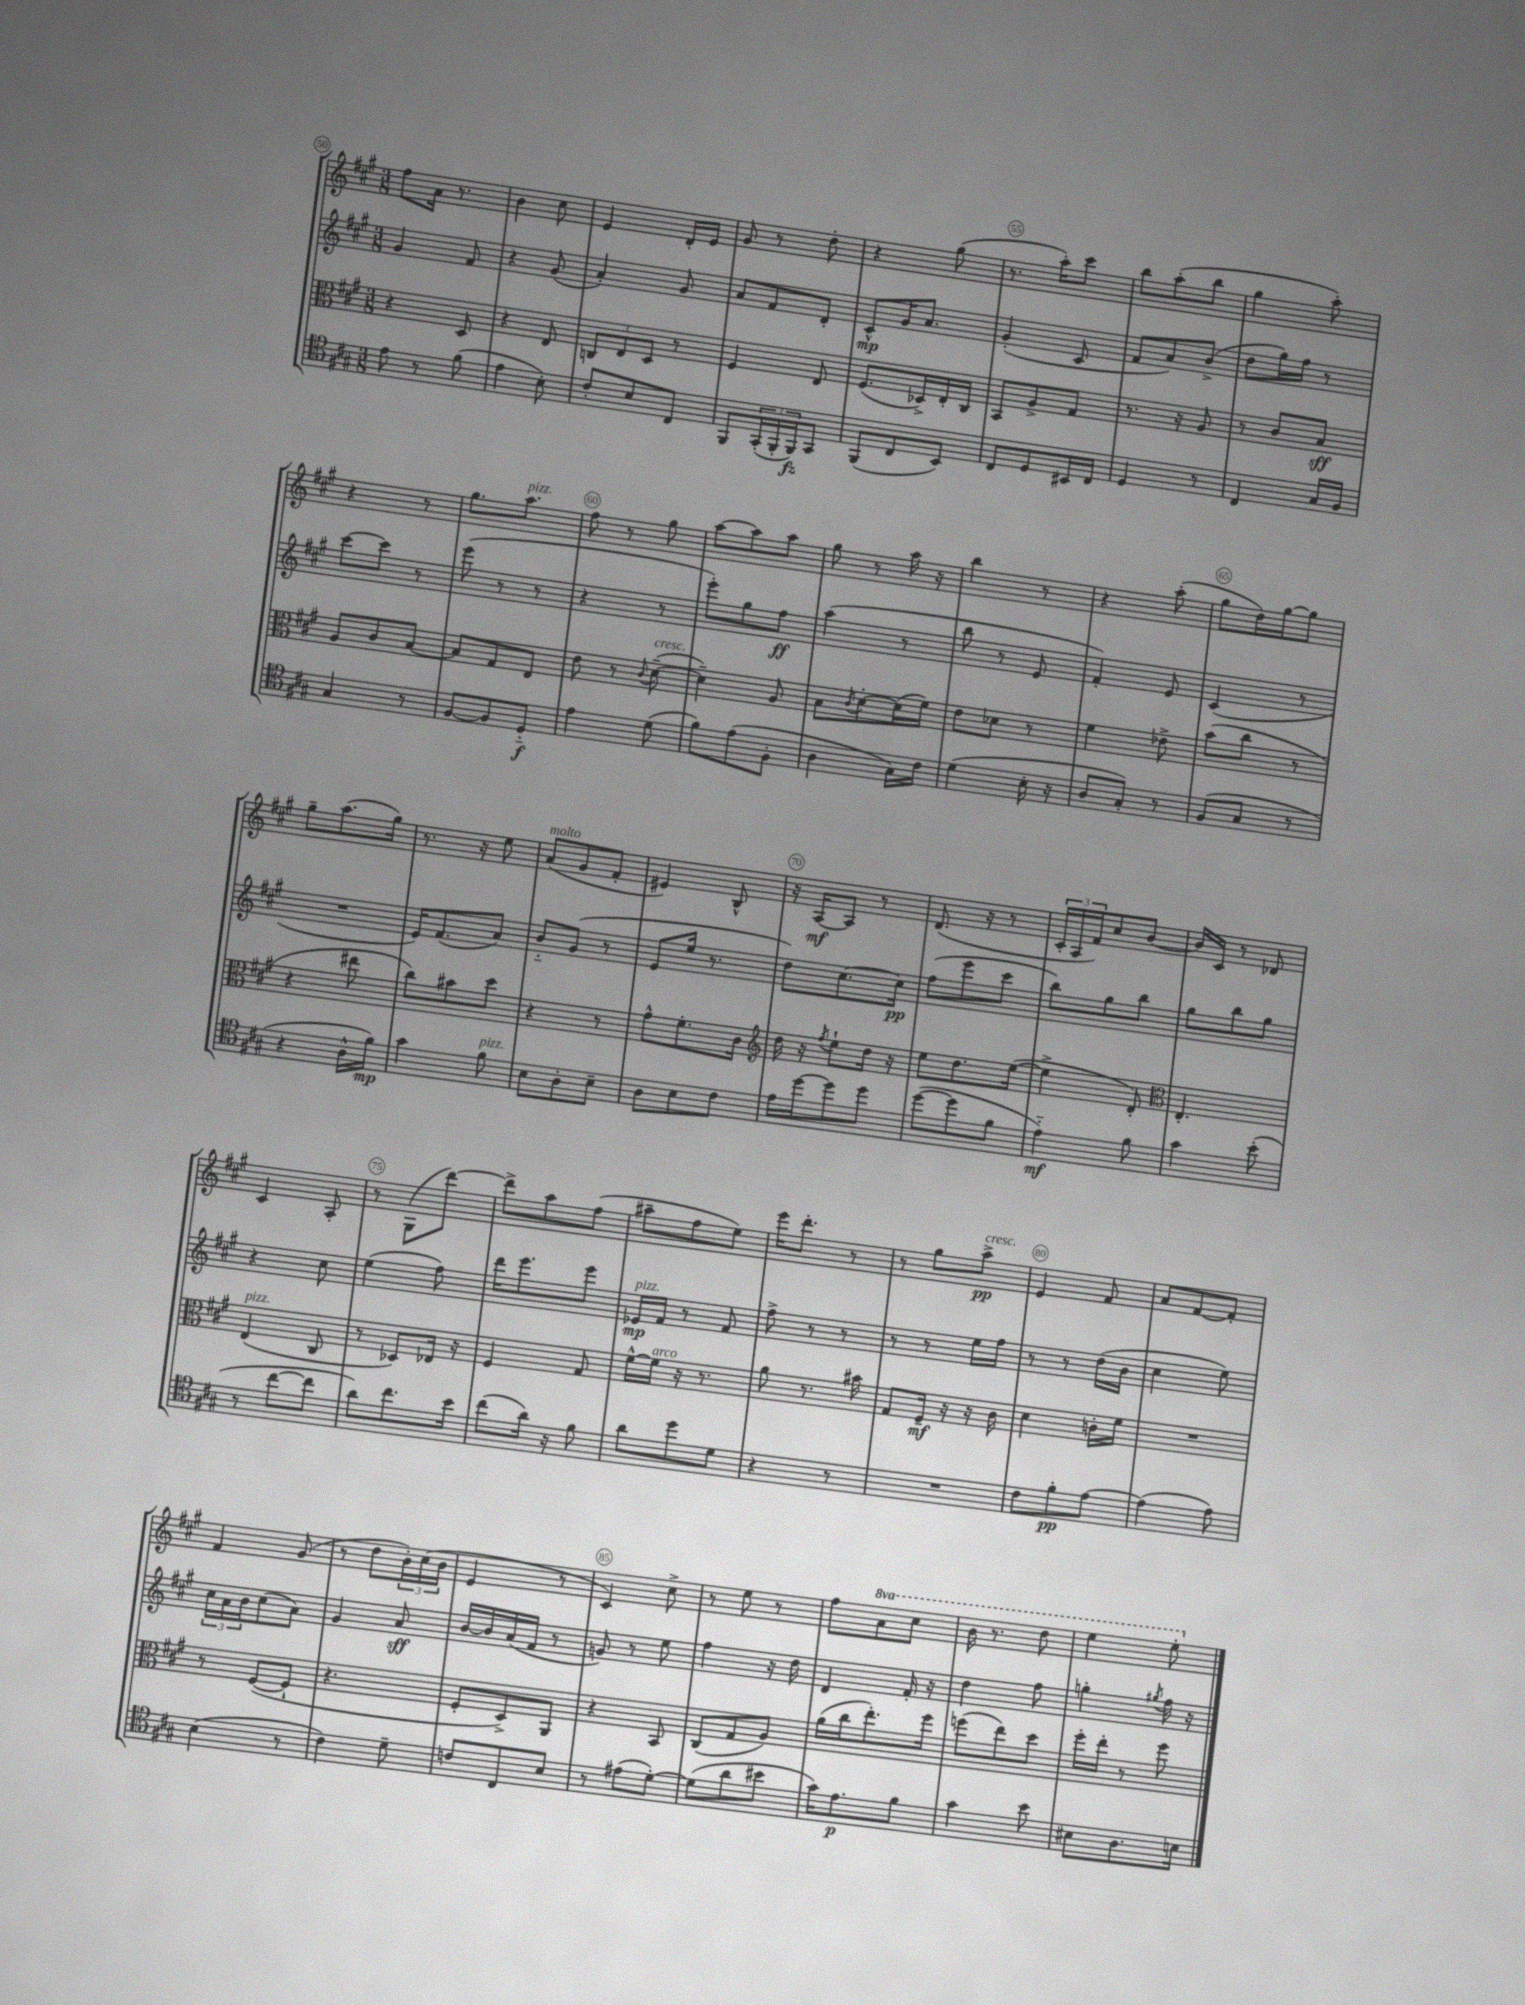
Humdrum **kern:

**kern	**dynam	**kern	**dynam	**kern	**dynam	**kern	**dynam
*part4	*part4	*part3	*part3	*part2	*part2	*part1	*part1
*staff4	*staff4	*staff3	*staff3	*staff2	*staff2	*staff1	*staff1
*clefC4	*	*clefC3	*	*clefG2	*	*clefG2	*
*k[f#c#g#]	*	*k[f#c#g#]	*	*k[f#c#g#]	*	*k[f#c#g#]	*
*M3/8	*	*M3/8	*	*M3/8	*	*M3/8	*
=50	=50	=50	=50	=50	=50	=50	=50
8e\	.	4r	.	4g#/	.	8ff#\L	.
8r	.	.	.	.	.	16a\Jk	.
.	.	.	.	.	.	8.r	.
(8f#\	.	8D/	.	8f#/	.	.	.
=51	=51	=51	=51	=51	=51	=51	=51
4e\	.	4r	.	4r	.	4b\	.
8B'\)	.	8E/	.	(8g#/	.	8cc#\	.
=52	=52	=52	=52	=52	=52	=52	=52
8c#'/L	.	12Cn/L	.	4a'/)	.	4e/	.
.	.	12E/	.	.	.	.	.
8B/	.	.	.	.	.	.	.
.	.	12D/J	.	.	.	.	.
8C#/J	.	8r	.	8g#/	.	16d'/LL	.
.	.	.	.	.	.	16e/JJ	.
=53	=53	=53	=53	=53	=53	=53	=53
8FF#/L	.	4F#/	.	8a/L	.	8g#/	.
(24GG#'/L	.	.	.	8f#/	.	8r	.
24FF#'/	.	.	.	.	.	.	.
24FF#/J)	fz	.	.	.	.	.	.
8GG#/J	.	8E/	.	8d'/J	.	8dd'\	.
=54	=54	=54	=54	=54	=54	=54	=54
(8FF#/L	.	(8.F#/L	.	8c#^^/L	mp	4r	.
8C#/	.	.	.	16g#/K	.	.	.
.	.	16D-X^/L)	.	8.a/J	.	.	.
8BB/J)	.	16E'/	.	.	.	(8gg#\	.
.	.	16C#/JJ	.	.	.	.	.
=55	=55	=55	=55	=55	=55	=55	=55
8C#/L	.	8BB/L	.	(4g#'/	.	8.r	.
8D/	.	8A^/	.	.	.	.	.
.	.	.	.	.	.	16aa'\KL)	.
16BB#X/L	.	8G#/J	.	8c#/	.	8ccc#\J	.
16C#/JJ	.	.	.	.	.	.	.
=56	=56	=56	=56	=56	=56	=56	=56
4D/	.	8.r	.	8f#/L	.	8bb\L	.
.	.	.	.	8a/)	.	(8aa'\	.
.	.	16r	.	.	.	.	.
8r	.	8A/	.	(8b^/J	.	8bb\J	.
=57	=57	=57	=57	=57	=57	=57	=57
4C#/	.	8r	.	8dd\L	.	4gg#\	.
.	.	8c#/L	.	16gg#\L)	.	.	.
.	.	.	.	16ff#\JJ	.	.	.
16G#/LL	.	8B/J	sff	8r	.	8aa'\)	.
16F#/JJ	.	.	.	.	.	.	.
!!LO:LB:g=z
=58	=58	=58	=58	=58	=58	=58	=58
4G#/	.	8A/L	.	[8ccc#\L	.	4r	.
.	.	8c#/	.	8ccc#\J]	.	.	.
8r	.	[8B/J	.	8r	.	8r	.
=59	=59	=59	=59	=59	=59	=59	=59
[8F#/L	.	8B/L]	.	(8eee\	.	8.gg#\L	.
8F#/]	.	8G#/	.	8r	.	.	.
!	!	!	!	!	!	!LO:TX:a:i:t=pizz.	!
.	.	.	.	.	.	8.aa\J	.
8D/J	f	8E/J	.	8r	.	.	.
=60	=60	=60	=60	=60	=60	=60	=60
4e\	.	8e\	.	4r	.	8ff#\	.
.	.	8r	.	.	.	8r	.
.	.	8qqc#/	.	.	.	.	.
!	!	!LO:TX:a:i:t=cresc.	!	!	!	!	!
(8d\	.	([8d~\	.	8r	.	8gg#\	.
=61	=61	=61	=61	=61	=61	=61	=61
8f#\L)	.	4d~\])	.	8eee'\L)	.	[8aa\L	.
(8e\	.	.	.	8gg#\	.	8aa\]	.
8F#'\J	.	8A/	.	8ff#\J	ff	8aa\J	.
=62	=62	=62	=62	=62	=62	=62	=62
4A\	.	8B\L	.	(4aa\	.	8gg#\	.
.	.	8qc#/	.	.	.	.	.
.	.	[8d'\	.	.	.	8r	.
16G#\LL)	.	(16d\L]	.	8r	.	16aa\	.
16c#\JJ	.	16f#\JJ)	.	.	.	16r	.
=63	=63	=63	=63	=63	=63	=63	=63
(4d\	.	8e\L	.	8bb\	.	4bb\	.
.	.	8d-X\J	.	8r	.	.	.
16B'\	.	8r	.	8e/	.	8r	.
16r	.	.	.	.	.	.	.
=64	=64	=64	=64	=64	=64	=64	=64
8A/L	.	4f#\	.	4f#'/)	.	4r	.
8G#'/J)	.	.	.	.	.	.	.
8r	.	8e-X^\	.	8e/	.	(8aa'\	.
=65	=65	=65	=65	=65	=65	=65	=65
(8F#/L	.	(8b\L	.	(4c#/	.	8gg#\L	.
8G#/J	.	8cc#\J	.	.	.	16dd\L)	.
.	.	.	.	.	.	[16gg#\J	.
8r	.	8r	.	8r	.	8gg#\J]	.
!!LO:LB:g=z
=66	=66	=66	=66	=66	=66	=66	=66
4r	.	4r	.	4.r	.	8gg#~\L	.
.	.	.	.	.	.	(8.aa\	.
16A^^\LL	.	8ee#X\	.	.	.	.	.
16f#\JJ)	mp	.	.	.	.	16gg#\Jk)	.
=67	=67	=67	=67	=67	=67	=67	=67
4g#\	.	8cc#\L)	.	16e/KL)	.	8.r	.
.	.	.	.	(8.f#/	.	.	.
.	.	8b#X\	.	.	.	.	.
.	.	.	.	.	.	16r	.
!LO:TX:a:i:t=pizz.	!	!	!	!	!	!	!
8f#\	.	8dd\J	.	8a/J)	.	8ee\	.
=68	=68	=68	=68	=68	=68	=68	=68
!	!	!	!	!	!	!LO:TX:a:i:t=molto	!
8B\L	.	4r	.	8b/L	.	(8a/L	.
8A'\	.	.	.	(8g#/J	.	8g#/	.
8B~\J	.	8r	.	8r	.	8f#'/J	.
=69	=69	=69	=69	=69	=69	=69	=69
8A\L	.	8g#^^\L	.	8e/L	.	4e#X/)	.
8B\	.	8.f#'\	.	16ee/Jk	.	.	.
.	.	.	.	8.r	.	.	.
8c#\J	.	.	.	.	.	8B^^/	.
.	.	16c#\Jk	.	.	.	.	.
=70	=70	=70	=70	=70	=70	=70	=70
*	*	*clefG2	*	*	*	*	*
16e\LL	.	16dd\	.	8dd\L)	.	16r	.
[16dd\J	.	16r	.	.	.	[16A/KL	mf
.	.	8qff#/	.	.	.	.	.
8dd\]	.	8ee`\L	.	[8.cc#\	.	8A/J]	.
8dd\J	.	16dd\Jk	.	.	.	8r	.
.	.	16r	.	16cc#\Jk]	pp	.	.
=71	=71	=71	=71	=71	=71	=71	=71
([8dd\L	.	8ee\L	.	(8ff#\L	.	(8.d/	.
8dd\]	.	8.dd\	.	8eee\	.	.	.
.	.	.	.	.	.	16r	.
8f#\J	.	.	.	8ccc#\J	.	8r	.
.	.	([16ee\Jk	.	.	.	.	.
=72	=72	=72	=72	=72	=72	=72	=72
4e\)	mf	4ee^\]	.	8bb\L)	.	24c#'/LL	.
.	.	.	.	.	.	24A/	.
.	.	.	.	.	.	24f#/J)	.
.	.	.	.	8gg#\	.	8cc#/	.
8f#\	.	8d'/)	.	8bb\J	.	[8b/J	.
=73	=73	=73	=73	=73	=73	=73	=73
*	*	*clefC3	*	*	*	*	*
4g#\	.	4.E'/	.	8gg#\L	.	16b/LL]	.
.	.	.	.	.	.	16c#/JJ	.
.	.	.	.	8bb\	.	8r	.
(8b'\	.	.	.	8gg#\J	.	8d-X/	.
!!LO:LB:g=z
=74	=74	=74	=74	=74	=74	=74	=74
!	!	!LO:TX:a:i:t=pizz.	!	!	!	!	!
8r	.	(4E/	.	4r	.	4c#/	.
[8cc#\L	.	.	.	.	.	.	.
8cc#\J]	.	8C#/	.	8cc#\	.	8A'/	.
=75	=75	=75	=75	=75	=75	=75	=75
8a\L)	.	8r	.	(4ee\	.	8r	.
8.cc#\	.	8D-X/L)	.	.	.	(8G#\L	.
.	.	16E-X/Jk	.	8ff#\)	.	[8ddd\J)	.
16b\Jk	.	16r	.	.	.	.	.
=76	=76	=76	=76	=76	=76	=76	=76
(8cc#\L	.	4F#/	.	16ddd\KL	.	8ddd^\L]	.
.	.	.	.	8.eee\	.	.	.
16a\Jk)	.	.	.	.	.	8aa\	.
16r	.	.	.	.	.	.	.
8f#\	.	8G#/	.	8eee\J	.	(8ff#\J	.
=77	=77	=77	=77	=77	=77	=77	=77
!	!	!	!	!LO:TX:a:i:t=pizz.	!	!	!
8a\L	.	[16f#^^\LL	.	16e-X/LL	mp	8aa#X~\L	.
!	!	!LO:TX:a:i:t=arco	!	!	!	!	!
.	.	16f#\JJ]	.	16f#/JJ	.	.	.
8dd\	.	16r	.	8r	.	8ff#\	.
.	.	8.r	.	.	.	.	.
8d\J	.	.	.	8f#/	.	8ee\J)	.
=78	=78	=78	=78	=78	=78	=78	=78
4r	.	8a\	.	8ff#^\	.	16eee\KL	.
.	.	.	.	.	.	8.ddd'\J	.
.	.	8.r	.	8r	.	.	.
8r	.	.	.	8r	.	8r	.
.	.	16b#X\	.	.	.	.	.
=79	=79	=79	=79	=79	=79	=79	=79
4.r	.	8G#/L	.	8r	.	8r	.
.	.	16F#~/Jk	mf	8r	.	8gg#\L	.
.	.	16r	.	.	.	.	.
!	!	!	!	!	!	!LO:TX:a:i:t=cresc.	!
.	.	16r	.	16ee\LL	.	8aa^\J	pp
.	.	16c#\	.	16ff#\JJ	.	.	.
=80	=80	=80	=80	=80	=80	=80	=80
8c#\L	.	4d\	.	8r	.	4e/	.
8f#'\	pp	.	.	8r	.	.	.
[8e\J	.	16cn'\LL	.	(16dd\LL	.	8f#/	.
.	.	16f#\JJ	.	16b\JJ	.	.	.
=81	=81	=81	=81	=81	=81	=81	=81
(4e\]	.	4.r	.	4cc#\	.	8a/L	.
.	.	.	.	.	.	[8f#/	.
8e\)	.	.	.	8ee\)	.	8f#'/J]	.
!!LO:LB:g=z
=82	=82	=82	=82	=82	=82	=82	=82
(4B\	.	8r	.	24cc#\LL	.	4f#/	.
.	.	.	.	24a\	.	.	.
.	.	.	.	24b\J	.	.	.
.	.	([8F#/L	.	(8cc#\	.	.	.
8r	.	8F#`/J]	.	8a\J)	.	(8g#/	.
=83	=83	=83	=83	=83	=83	=83	=83
4c#\)	.	4.r	.	4g#/	.	8r	.
.	.	.	.	.	.	8dd\L	.
8d~\	.	.	.	8a/	sff	24b'\L)	.
.	.	.	.	.	.	(24cc#\	.
.	.	.	.	.	.	24b\JJ	.
=84	=84	=84	=84	=84	=84	=84	=84
8cn/L	.	8F#'/L	.	[16b/LL	.	4e/	.
.	.	.	.	16b/]	.	.	.
8C#/	.	8D^/)	.	(16a/	.	.	.
.	.	.	.	16f#/JJ	.	.	.
8B/J	.	8AA/J	.	8r	.	8r	.
=85	=85	=85	=85	=85	=85	=85	=85
8r	.	4r	.	8gn/)	.	4c#/)	.
(8e#X\L	.	.	.	8r	.	.	.
[8d'\J)	.	8BB/	.	8ee\	.	8cc#^\	.
=86	=86	=86	=86	=86	=86	=86	=86
(8d\L]	.	(8C#/L	.	4ff#\	.	8r	.
8a\	.	8G#/	.	.	.	8ee\	.
8b#X\J	.	8A/J)	.	16r	.	8r	.
.	.	.	.	16dd\	.	.	.
=87	=87	=87	=87	=87	=87	=87	=87
16g#\KL)	.	(16a\LL	.	4d/	.	8ff#\L	.
8.e\	p	16cc#\J	.	.	.	.	.
*	*	*	*	*	*	*8va	*
.	.	8.ee'\)	.	.	.	8aa\	.
8f#\J	.	.	.	16f#'/	.	8ccc#\J	.
.	.	16ff#\Jk	.	16r	.	.	.
=88	=88	=88	=88	=88	=88	=88	=88
4g#\	.	(8ffn\L	.	4dd\	.	16bb\	.
.	.	.	.	.	.	8.r	.
.	.	8ee\)	.	.	.	.	.
8b\	.	8dd\J	.	8ff#\	.	8ddd\	.
=89	=89	=89	=89	=89	=89	=89	=89
8B#X\L	.	16ff#'\LL	.	4ggn'\	.	4eee\	.
.	.	16ee'\JJ	.	.	.	.	.
8.A\	.	8r	.	.	.	.	.
.	.	.	.	8qgg#X/	.	.	.
.	.	8ff#\	.	16ff#\	.	8eee'\	.
16Bn\Jk	.	.	.	16r	.	.	.
*	*	*	*	*	*	*X8va	*
==	==	==	==	==	==	==	==
*-	*-	*-	*-	*-	*-	*-	*-
